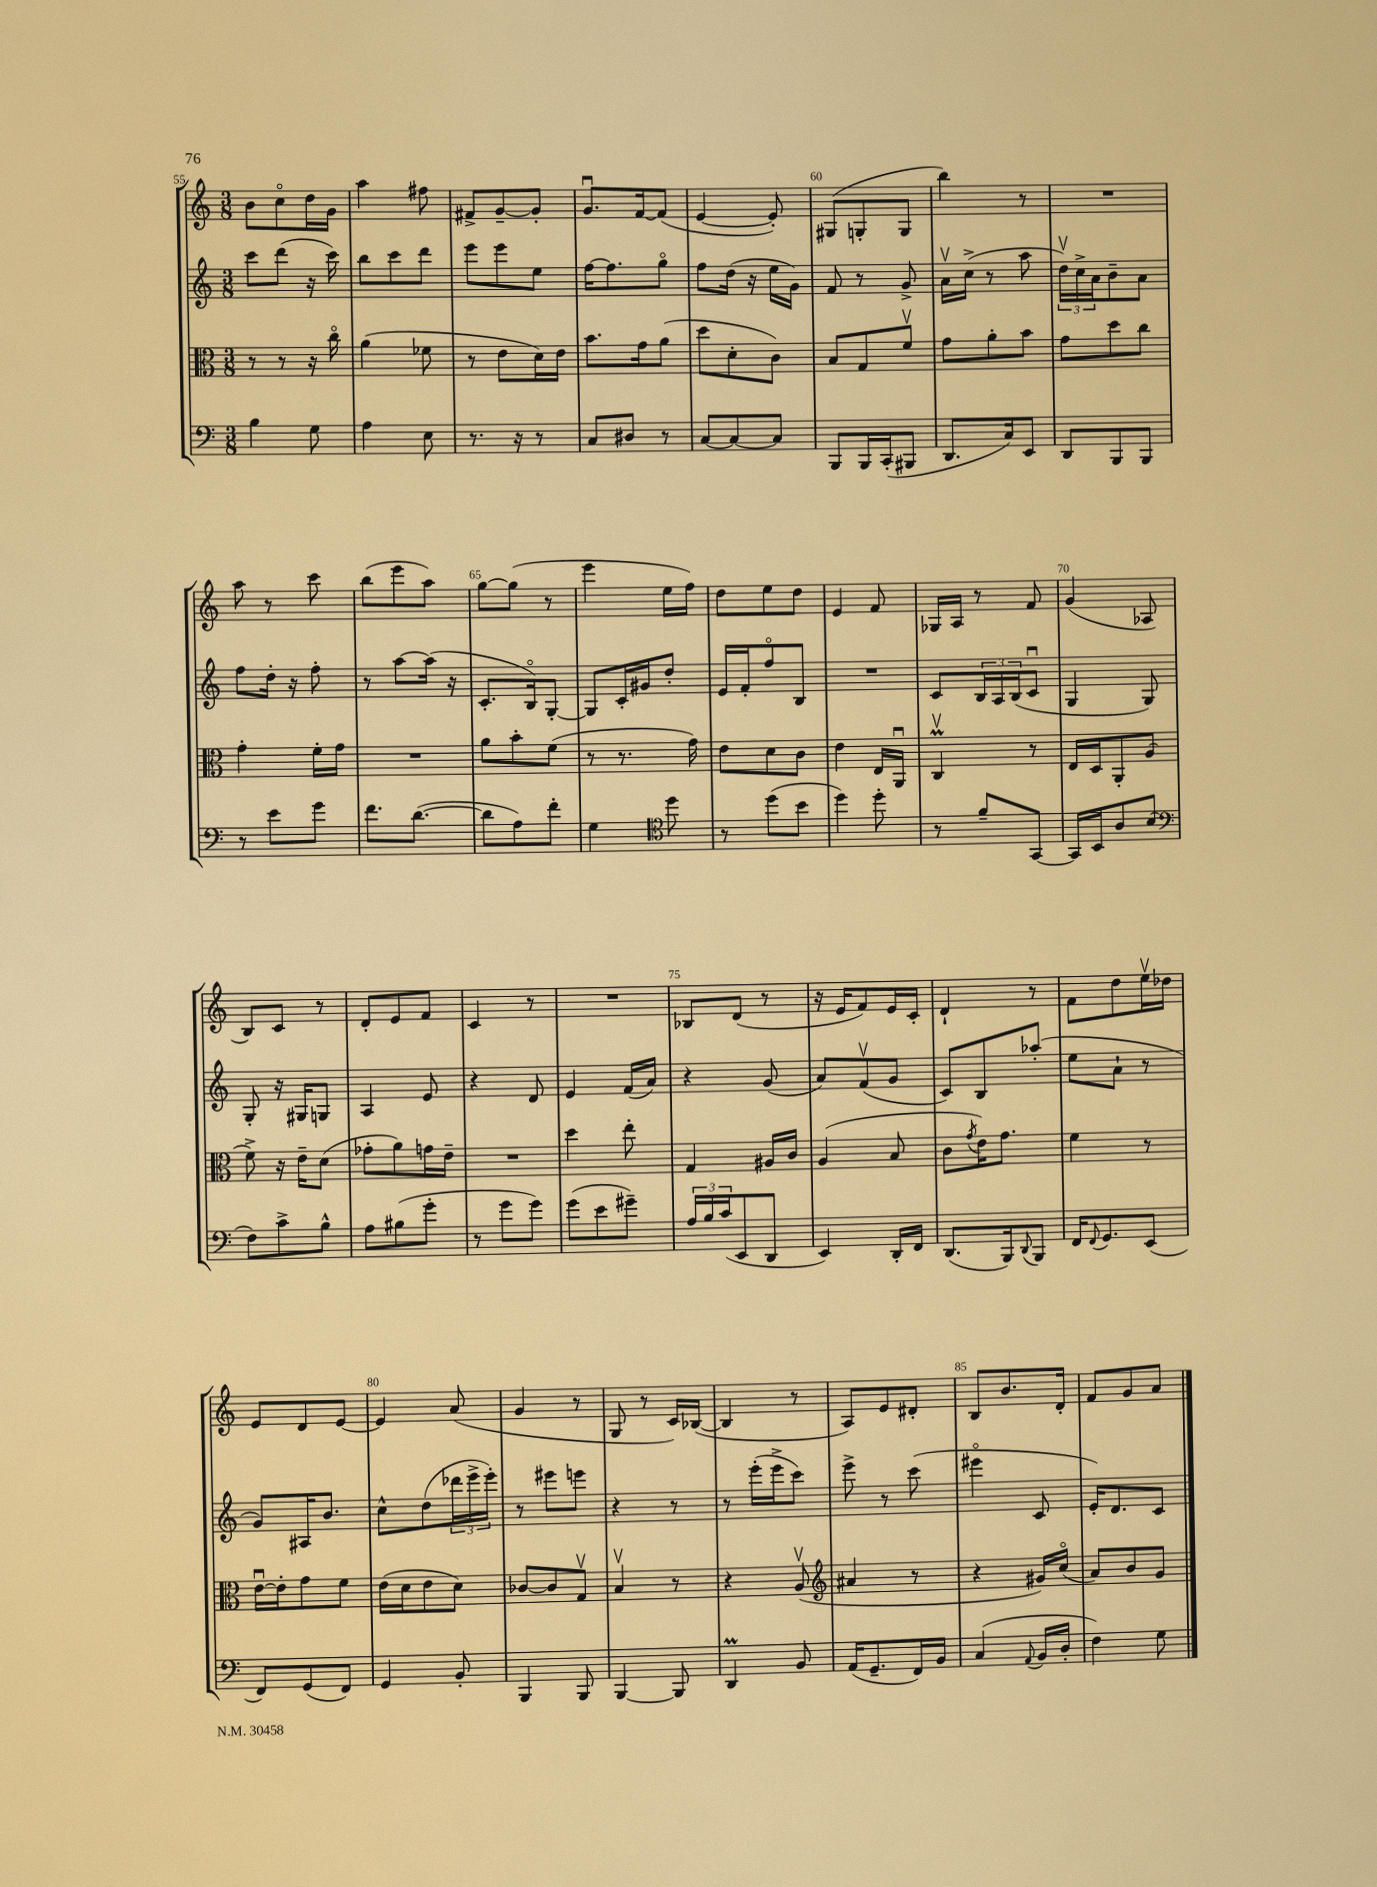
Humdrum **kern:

**kern	**kern	**kern	**kern
*part4	*part3	*part2	*part1
*staff4	*staff3	*staff2	*staff1
*clefF4	*clefC3	*clefG2	*clefG2
*k[]	*k[]	*k[]	*k[]
*M3/8	*M3/8	*M3/8	*M3/8
=55	=55	=55	=55
4B\	8r	8ccc\L	8b\L
.	8r	(8ddd\J	8cc\
8G\	16r	16r	16dd\L
.	16cc\	16ccc\)	16g\JJ
=56	=56	=56	=56
4A\	(4a\	8bb\L	4aa\
.	.	8ccc\	.
8E\	8f-X\	8ddd\J	8ff#X\
=57	=57	=57	=57
8.r	8r	8eee\L	8f#X^/L
.	8e\L	8eee\	[8g~/
16r	.	.	.
8r	16d\L)	8ee\J	8g'/J]
.	16e\JJ	.	.
=58	=58	=58	=58
8C/L	8.b\L	[16ff\KL	8.gu/L
.	.	8.ff\]	.
8D#X/J	.	.	.
.	16g\k	.	[16f/k
8r	(8a\J	8gg\J	(8f/J]
=59	=59	=59	=59
[8C/L	8dd\L	8ff\L	[4e/
8C/_	8d'\	(16dd\Jk	.
.	.	16r	.
8C/J]	8c\J)	16ee\LL	8e'/])
.	.	16g\JJ)	.
=60	=60	=60	=60
8BBB/L	8B/L	8f/	(8G#X/L
16BBB/L	8G/	8r	8Gn'/
(16CC'/J	.	.	.
8BBB#X/J	8fv/J	8g^/	8G/J
=61	=61	=61	=61
8.DD/L	8g\L	16av\LL	4bb\)
.	.	(16cc^\JJ	.
.	8a'\	8r	.
16C/k)	.	.	.
8EE/J	8b\J	8aa\	8r
=62	=62	=62	=62
8DD/L	8g\L	24ddv\LL)	4.r
.	.	24cc^\	.
.	.	24a\J	.
8BBB/	8dd\	8b~\	.
8BBB/J	8cc\J	8a\J	.
!!LO:LB:g=z
=63	=63	=63	=63
8r	4g'\	8ff\L	8aa\
8e\L	.	16dd'\Jk	8r
.	.	16r	.
8g\J	16f'\LL	8ff'\	8ccc\
.	16g\JJ	.	.
=64	=64	=64	=64
8.f\L	4.r	8r	(8bb\L
.	.	[8aa\L	8eee\
([8.d\J	.	.	.
.	.	(16aa\Jk]	8aa\J)
.	.	16r	.
=65	=65	=65	=65
8d\L]	8a\L	8.c'/L	[8gg\L
8A\)	8b'\	.	(8gg\J]
.	.	16B/k)	.
8f'\J	(8f\J	[8G'/J	8r
=66	=66	=66	=66
4G\	8r	8G/L]	4eee\
.	8.r	16c'/L	.
.	.	16g#X/J	.
*clefC4	*	*	*
8dd\	.	8dd'/J	16ee\LL
.	16g\)	.	16ff\JJ)
=67	=67	=67	=67
8r	8e\L	16e/LL	8dd\L
.	.	16f'/J	.
(8dd\L	8d\	8ff/	8ee\
8b\J	8c\J	8B/J	8dd\J
=68	=68	=68	=68
4dd\)	4e\	4.r	4e/
8dd'\	16E/LL	.	8f/
.	16AAu/JJ	.	.
=69	=69	=69	=69
8r	4CMv/	8c/L	16G-X/LL
.	.	.	16A/JJ
8f~/L	.	24B/L	8r
.	.	24A/	.
.	.	(24B/J	.
[8GG/J	8r	8cu/J	8f/
=70	=70	=70	=70
16GG/LL]	16E/LL	4G/	(4g/
16BB/J	16D/J	.	.
8A/	8AA'/	.	.
(8B/J	(8A/J	8G/)	8A-X/
!!LO:LB:g=z
=71	=71	=71	=71
*clefF4	*	*	*
8F\L)	8f^\)	8G'/	8B/L)
8c^\	16r	16r	8c/J
.	16e~\KL	16G#X/KL	.
8B^^\J	(8d\J	8Gn/J	8r
=72	=72	=72	=72
8A\L	8g-X'\L	4A/	8d'/L
(8B#X\	8a\)	.	8e/
8g'\J	16gn\L	8e/	8f/J
.	16e~\JJ	.	.
=73	=73	=73	=73
8r	4.r	4r	4c/
8g\L	.	.	.
8g\J)	.	8d/	8r
=74	=74	=74	=74
(8g\L	4dd\	4e/	4.r
8e\	.	.	.
8g#X~\J)	8ee'\	(16f/LL	.
.	.	16a/JJ)	.
=75	=75	=75	=75
24A/LL	4G/	4r	8B-X/L
24B/	.	.	.
(24c/J	.	.	.
8EE/	.	.	(8d/J
8DD/J	16A#X/LL	(8g/	8r
.	16c/JJ	.	.
=76	=76	=76	=76
4EE/)	(4A/	8a/L)	16r
.	.	.	16e/KL
.	.	(8fv/	8f/)
16DD'/LL	8B/	8g/J	16e/L
16FF/JJ	.	.	16c'/JJ
=77	=77	=77	=77
(8.DD/L	8c\L	8c/L)	4d`/
.	8qg/	.	.
.	16e\K)	8B/	.
16BBB/k)	8.g\J	.	.
8qqDD/	.	.	.
8BBB/J	.	(8aa-X'/J	8r
=78	=78	=78	=78
16FF/KL	4f\	8ee\L	8f\L
8qqFF/	.	.	.
8.GG/	.	.	.
.	.	8a`\J	8dd\
(8EE/J	8r	8r	16eev\L
.	.	.	16dd-X\JJ
!!LO:LB:g=z
=79	=79	=79	=79
8FF/L)	[16eu\LL	8g/L)	8e/L
.	16e'\J]	.	.
(8GG/	8g\	16A#X/K	8d/
.	.	8.b/J	.
8FF/J)	8f\J	.	[8e/J
=80	=80	=80	=80
4GG/	(16e\LL	8cc^^\L	4e/]
.	16d\J	.	.
.	8e\	(8dd\	.
8BB'/	8d\J)	24ddd-X\L	(8a/
.	.	24eee^\	.
.	.	24eee'\JJ)	.
=81	=81	=81	=81
4BBB/	[8c-X/L	8r	4g/
.	8c-/]	8eee#X\L	.
8BBB/	8Gv/J	8eeen\J	8r
=82	=82	=82	=82
[4BBB/	4Bv/	4r	8G/
.	.	.	8r
8BBB/]	8r	8r	16c/LL)
.	.	.	([16B-X/JJ
=83	=83	=83	=83
4DDM/	4r	8r	4B-/]
.	.	(16eee'\LL	.
.	.	16eee^\J	.
8BB/	(8Av/	8ccc\J)	8r
=84	=84	=84	=84
*	*clefG2	*	*
(16AA/KL	4a#X/	8eee^\	8A/L)
8.GG~/	.	.	.
.	.	8r	8e/
16FF/L)	8r	(8ccc\	8d#X'/J
16BB/JJ	.	.	.
=85	=85	=85	=85
(4C/	4r	4eee#X\	8B/L
.	.	.	8.b/
8qqAA/	.	.	.
16BB/LL	16g#X/LL)	8c/	.
16D'/JJ	(16cc/JJ	.	16d'/Jk
=86	=86	=86	=86
4F\)	8a/L)	16e'/KL)	8f/L
.	.	8.d/	.
.	8b/	.	8g/
8G\	8g/J	8c/J	8a/J
==	==	==	==
*-	*-	*-	*-
